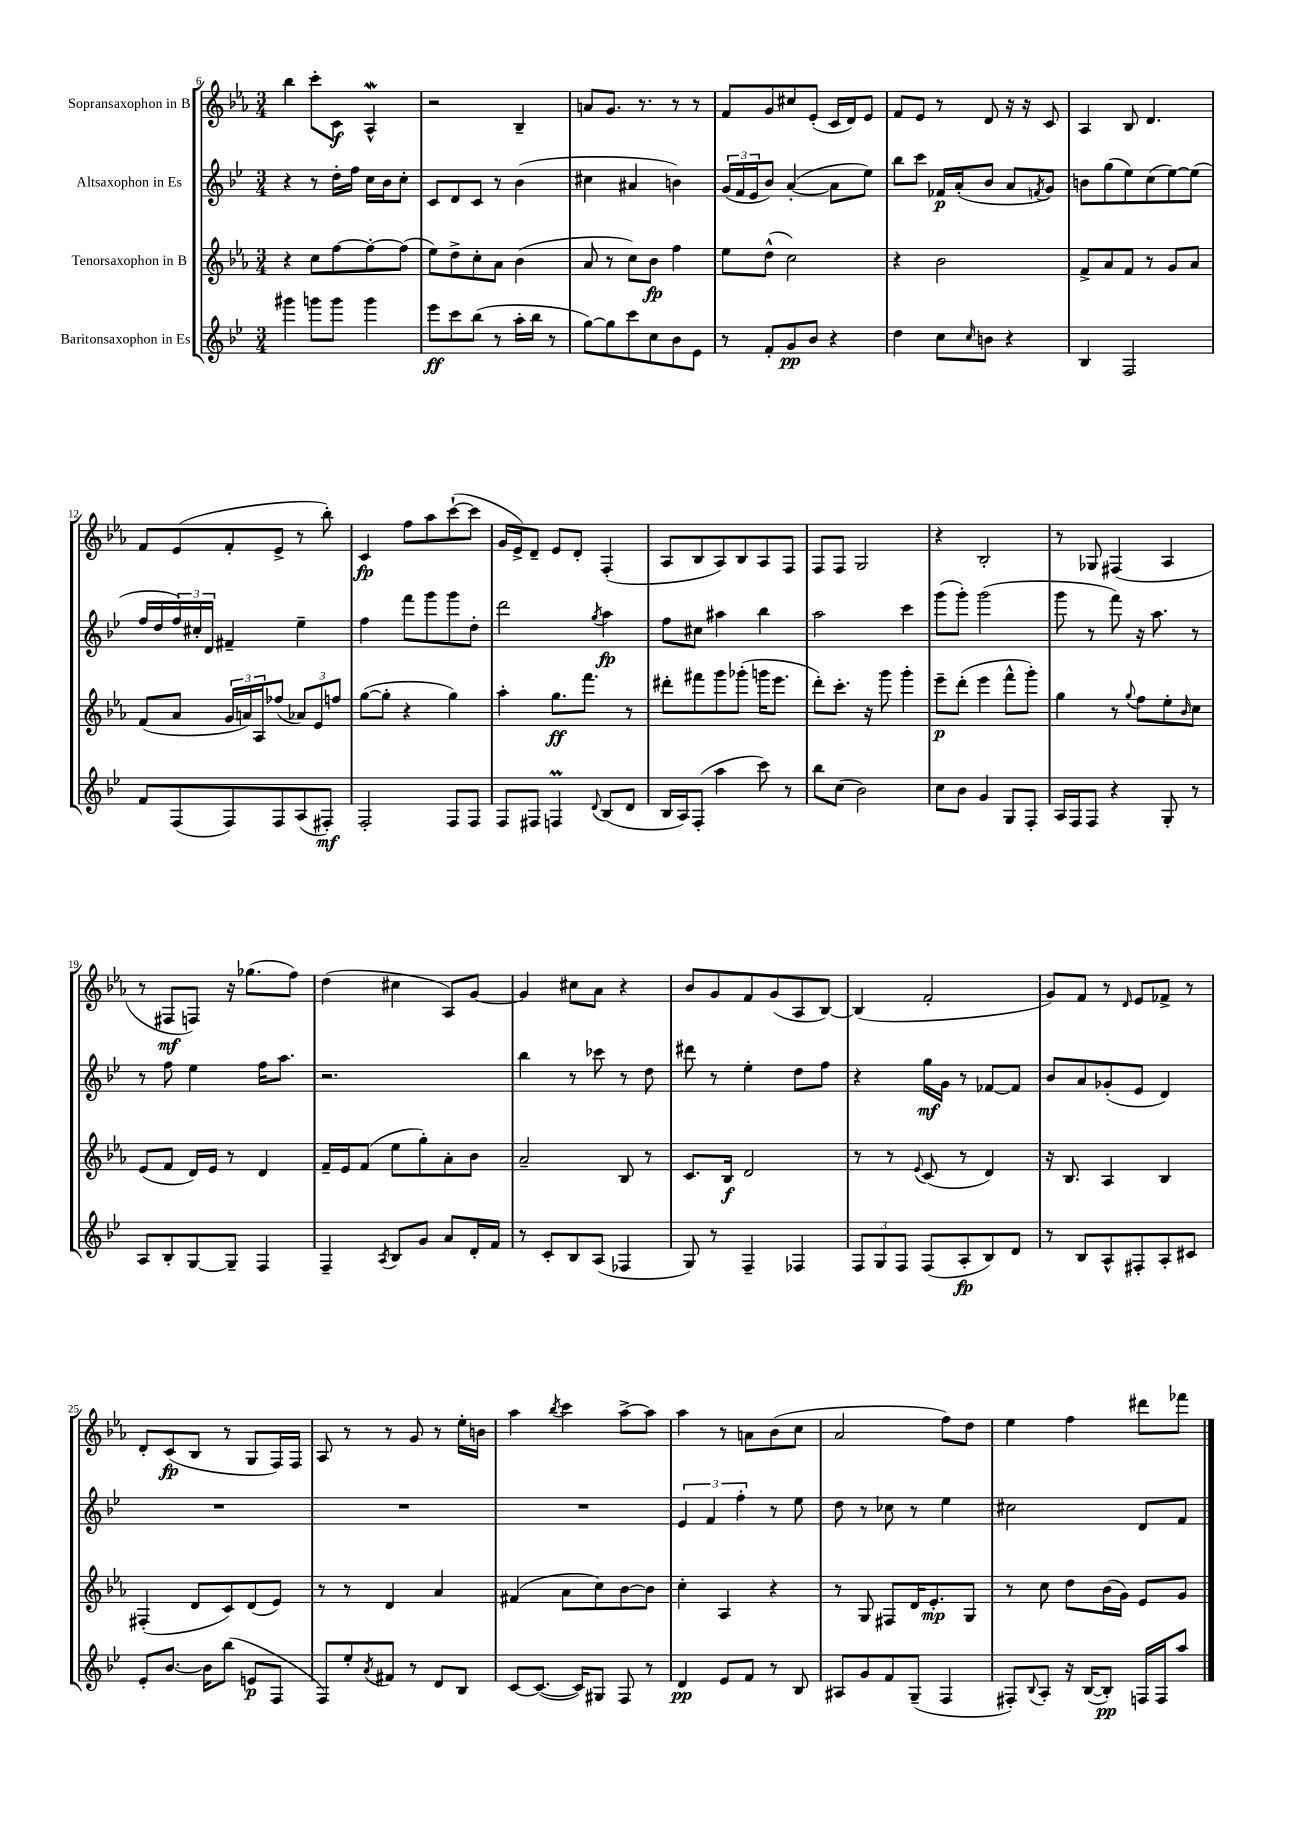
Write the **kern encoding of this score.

**kern	**dynam	**kern	**dynam	**kern	**dynam	**kern	**dynam
*part4	*part4	*part3	*part3	*part2	*part2	*part1	*part1
*staff4	*staff4	*staff3	*staff3	*staff2	*staff2	*staff1	*staff1
*I"Baritonsaxophon in Es	*	*I"Tenorsaxophon in B	*	*I"Altsaxophon in Es	*	*I"Sopransaxophon in B	*
*clefG2	*	*clefG2	*	*clefG2	*	*clefG2	*
*k[b-e-]	*	*k[b-e-a-]	*	*k[b-e-]	*	*k[b-e-a-]	*
*M3/4	*	*M3/4	*	*M3/4	*	*M3/4	*
=6	=6	=6	=6	=6	=6	=6	=6
4ggg#X\	.	4r	.	4r	.	4bb-\	.
8gggn\L	.	8cc\L	.	8r	.	8ccc'\L	.
8ggg\J	.	[8ff\	.	16dd'\LL	.	8c\J	f
.	.	.	.	16ff\JJ	.	.	.
4ggg\	.	8ff'\_	.	16cc\LL	.	4A-w^^/	.
.	.	.	.	16b-\J	.	.	.
.	.	(8ff\J]	.	8cc'\J	.	.	.
=7	=7	=7	=7	=7	=7	=7	=7
8eee-\L	ff	8ee-\L)	.	8c/L	.	2r	.
8ccc\	.	8dd^\	.	8d/	.	.	.
(8bb-\J	.	8cc'\	.	8c/J	.	.	.
8r	.	8a-\J	.	8r	.	.	.
16aa'\LL	.	(4b-\	.	(4b-\	.	4B-~/	.
16bb-\JJ	.	.	.	.	.	.	.
8r	.	.	.	.	.	.	.
=8	=8	=8	=8	=8	=8	=8	=8
[8gg\L)	.	8a-/	.	4cc#X\	.	8an/L	.
8gg\]	.	8r	.	.	.	8.g/J	.
8ccc\	.	8cc\L)	.	4a#X/	.	.	.
.	.	.	.	.	.	8.r	.
8cc\	.	8b-\J	fp	.	.	.	.
8b-\	.	4ff\	.	4bn\)	.	8r	.
8e-\J	.	.	.	.	.	8r	.
=9	=9	=9	=9	=9	=9	=9	=9
8r	.	8ee-\L	.	(24g/LL	.	8f/L	.
.	.	.	.	24f/	.	.	.
.	.	.	.	24e-/J	.	.	.
8f'/L	.	(8dd^^\J	.	8b-/J)	.	8g/	.
8g/	pp	2cc\)	.	([4a'/	.	8cc#X/	.
8b-/J	.	.	.	.	.	(8e-'/J	.
4r	.	.	.	8a\L]	.	16c/LL	.
.	.	.	.	.	.	16d/J)	.
.	.	.	.	8ee-\J)	.	8e-/J	.
=10	=10	=10	=10	=10	=10	=10	=10
4dd\	.	4r	.	8bb-\L	.	8f/L	.
.	.	.	.	8ccc\J	.	8e-/J	.
8cc\L	.	2b-\	.	16f-X/LL	p	8r	.
.	.	.	.	(16a'/J	.	.	.
16qqcc/	.	.	.	.	.	.	.
8bn\J	.	.	.	8b-/J	.	8d/	.
4r	.	.	.	8a/L	.	16r	.
.	.	.	.	.	.	16r	.
.	.	.	.	8qfn/	.	.	.
.	.	.	.	8g/J)	.	8c/	.
=11	=11	=11	=11	=11	=11	=11	=11
4B-/	.	8f^/L	.	8bn\L	.	4A-/	.
.	.	8a-/	.	(8gg\	.	.	.
2F/	.	8f/J	.	8ee-\)	.	8B-/	.
.	.	8r	.	(8cc\	.	4.d/	.
.	.	8g/L	.	[8ee-\)	.	.	.
.	.	8a-/J	.	(8ee-\J]	.	.	.
!!LO:LB:g=z
=12	=12	=12	=12	=12	=12	=12	=12
8f/L	.	(8f/L	.	16ff/LL	.	8f/L	.
.	.	.	.	16dd/	.	.	.
(8F/	.	8a-/J	.	24ff/)	.	(8e-/	.
.	.	.	.	24cc#X'/	.	.	.
.	.	.	.	24d/JJ	.	.	.
8F/)	.	24g/LL	.	4f#X~/	.	8f'/	.
.	.	24an/)	.	.	.	.	.
.	.	24A-/J	.	.	.	.	.
8F/	.	(8ff-X/J	.	.	.	8e-^/J	.
(8A/	.	12a-X/L)	.	4ee-~\	.	8r	.
.	.	12e-/	.	.	.	.	.
8F#X'/J)	mf	.	.	.	.	8bb-'\)	.
.	.	12ffn/J	.	.	.	.	.
=13	=13	=13	=13	=13	=13	=13	=13
2F'/	.	([8gg\L	.	4ff\	.	4c/	fp
.	.	8gg'\J]	.	.	.	.	.
.	.	4r	.	8fff\L	.	8ff\L	.
.	.	.	.	8ggg\	.	8aa-\	.
8F/L	.	4gg\)	.	8ggg\	.	([8ccc`\	.
8F/J	.	.	.	8dd'\J	.	8ccc\J]	.
=14	=14	=14	=14	=14	=14	=14	=14
8F/L	.	4aa-'\	.	2ddd\	.	16g/LL	.
.	.	.	.	.	.	16e-^/J)	.
8F#X/J	.	.	.	.	.	8d~/J	.
4FnM/	.	8.gg\L	ff	.	.	8e-/L	.
.	.	.	.	.	.	8d'/J	.
.	.	8.fff\J	.	.	.	.	.
8qqd/	.	.	.	8qgg/	.	.	.
(8B-/L	.	.	.	4aa\	fp	(4F'/	.
8d/J	.	8r	.	.	.	.	.
=15	=15	=15	=15	=15	=15	=15	=15
16B-/LL	.	8ddd#X'\L	.	8ff\L	.	8A-/L	.
16A/J)	.	.	.	.	.	.	.
(8F'/J	.	8fff#X\	.	8cc#X\J	.	8B-/	.
4aa\	.	8ggg\	.	4aa#X\	.	8A-/)	.
.	.	(8ggg-X'\J	.	.	.	8B-/	.
8ccc\)	.	16gggn\KL	.	4bb-\	.	8A-/	.
.	.	8.eee-\J	.	.	.	.	.
8r	.	.	.	.	.	8F/J	.
=16	=16	=16	=16	=16	=16	=16	=16
8bb-\L	.	8ddd'\L)	.	2aa\	.	8F/L	.
(8cc\J	.	8.ccc'\J	.	.	.	8F/J	.
2b-\)	.	.	.	.	.	2G/	.
.	.	16r	.	.	.	.	.
.	.	8ggg\	.	.	.	.	.
.	.	4ggg'\	.	4ccc\	.	.	.
=17	=17	=17	=17	=17	=17	=17	=17
8cc\L	.	8eee-~\L	p	(8ggg\L	.	4r	.
8b-\J	.	(8ddd'\J	.	8ggg'\J)	.	.	.
4g/	.	4eee-\	.	(2ggg\	.	2B-'/	.
8G/L	.	8fff^^\L	.	.	.	.	.
8F'/J	.	8ggg'\J)	.	.	.	.	.
=18	=18	=18	=18	=18	=18	=18	=18
16A/LL	.	4gg\	.	8ggg\	.	8r	.
16F/J	.	.	.	.	.	.	.
8F/J	.	.	.	8r	.	8G-X/	.
4r	.	8r	.	8fff\)	.	(4F#X/	.
.	.	8qqgg/	.	.	.	.	.
.	.	8ff\L	.	16r	.	.	.
.	.	.	.	8.aa\	.	.	.
8G'/	.	8ee-'\	.	.	.	4A-/	.
.	.	16qqb-/	.	.	.	.	.
8r	.	8cc\J	.	8r	.	.	.
!!LO:LB:g=z
=19	=19	=19	=19	=19	=19	=19	=19
8A/L	.	(8e-/L	.	8r	.	8r	.
8B-'/	.	8f/J	.	8ff\	.	8F#X/L	mf
[8G/	.	16d/LL)	.	4ee-\	.	8Fn/J)	.
.	.	16e-/JJ	.	.	.	.	.
8G~/J]	.	8r	.	.	.	16r	.
.	.	.	.	.	.	(8.gg-X\L	.
4F/	.	4d/	.	16ff\KL	.	.	.
.	.	.	.	8.aa\J	.	.	.
.	.	.	.	.	.	8ff\J)	.
=20	=20	=20	=20	=20	=20	=20	=20
4F~/	.	16f~/LL	.	2.r	.	(4dd\	.
.	.	16e-/J	.	.	.	.	.
.	.	(8f/J	.	.	.	.	.
8qA/	.	.	.	.	.	.	.
8B-/L	.	8ee-\L	.	.	.	4cc#X\	.
8g/J	.	8gg'\)	.	.	.	.	.
8a/L	.	8a-'\	.	.	.	8A-/L)	.
16d'/L	.	8b-\J	.	.	.	[8g/J	.
16f/JJ	.	.	.	.	.	.	.
=21	=21	=21	=21	=21	=21	=21	=21
8r	.	2a-~/	.	4bb-\	.	4g/]	.
8c'/L	.	.	.	.	.	.	.
8B-/	.	.	.	8r	.	8cc#X\L	.
(8A/J	.	.	.	8ccc-X\	.	8a-\J	.
4F-X/	.	8B-/	.	8r	.	4r	.
.	.	8r	.	8dd\	.	.	.
=22	=22	=22	=22	=22	=22	=22	=22
8G/)	.	8.c/L	.	8ddd#X\	.	8b-/L	.
8r	.	.	.	8r	.	8g/	.
.	.	16B-/Jk	f	.	.	.	.
4F~/	.	2d/	.	4ee-'\	.	8f/	.
.	.	.	.	.	.	(8g/	.
4F-X/	.	.	.	8dd\L	.	8A-/	.
.	.	.	.	8ff\J	.	[8B-/J)	.
=23	=23	=23	=23	=23	=23	=23	=23
12F/L	.	8r	.	4r	.	(4B-/]	.
12G/	.	.	.	.	.	.	.
.	.	8r	.	.	.	.	.
12F/J	.	.	.	.	.	.	.
.	.	8qqe-/	.	.	.	.	.
(8F/L	.	(8c/	.	16gg\LL	mf	2f'/	.
.	.	.	.	16g\JJ	.	.	.
8A'/	fp	8r	.	8r	.	.	.
8B-/)	.	4d/)	.	[8f-X/L	.	.	.
8d/J	.	.	.	8f-/J]	.	.	.
=24	=24	=24	=24	=24	=24	=24	=24
8r	.	16r	.	8b-/L	.	8g/L)	.
.	.	8.B-/	.	.	.	.	.
8B-/L	.	.	.	8a/	.	8f/J	.
8A^^/	.	4A-/	.	(8g-X'/	.	8r	.
.	.	.	.	.	.	16qqd/	.
8F#X'/	.	.	.	8e-/J	.	8e-/L	.
8A'/	.	4B-/	.	4d/)	.	8f-X^/J	.
8c#X/J	.	.	.	.	.	8r	.
!!LO:LB:g=z
=25	=25	=25	=25	=25	=25	=25	=25
8e-'/L	.	(4F#X'/	.	2.r	.	8d'/L	.
[8.b-/J	.	.	.	.	.	(8c/	fp
.	.	8d/L	.	.	.	8B-/J	.
16b-\KL]	.	.	.	.	.	.	.
(8bb-\J	.	8c/)	.	.	.	8r	.
8en/L	p	(8d/	.	.	.	8G/L	.
8F/J	.	8e-/J)	.	.	.	16F/L)	.
.	.	.	.	.	.	16F/JJ	.
=26	=26	=26	=26	=26	=26	=26	=26
8F/L)	.	8r	.	2.r	.	8A-/	.
8ee-'/	.	8r	.	.	.	8r	.
8qa/	.	.	.	.	.	.	.
8f#X/J	.	4d/	.	.	.	8r	.
8r	.	.	.	.	.	8g/	.
8d/L	.	4a-/	.	.	.	8r	.
8B-/J	.	.	.	.	.	16ee-'\LL	.
.	.	.	.	.	.	16bn\JJ	.
=27	=27	=27	=27	=27	=27	=27	=27
[8c/L	.	(4f#X/	.	2.r	.	4aa-\	.
(8.c/J_	.	.	.	.	.	.	.
.	.	.	.	.	.	8qbb-/	.
.	.	8a-\L	.	.	.	4ccc\	.
16c/KL])	.	.	.	.	.	.	.
8G#X/J	.	8cc\)	.	.	.	.	.
8F/	.	[8b-\	.	.	.	[8aa-^\L	.
8r	.	8b-\J]	.	.	.	8aa-\J]	.
=28	=28	=28	=28	=28	=28	=28	=28
4d/	pp	4cc'\	.	6e-/	.	4aa-\	.
.	.	.	.	6f/	.	.	.
8e-/L	.	4A-/	.	.	.	8r	.
.	.	.	.	6ff'\	.	.	.
8f/J	.	.	.	.	.	8an\L	.
8r	.	4r	.	8r	.	(8b-\	.
8B-/	.	.	.	8ee-\	.	8cc\J	.
=29	=29	=29	=29	=29	=29	=29	=29
8A#X/L	.	8r	.	8dd\	.	2a-/	.
8g/	.	8G/	.	8r	.	.	.
8f/	.	8F#X/L	.	8cc-X\	.	.	.
(8G~/J	.	16d/K	.	8r	.	.	.
.	.	8.e-'/	mp	.	.	.	.
4F/	.	.	.	4ee-\	.	8ff\L)	.
.	.	8G/J	.	.	.	8dd\J	.
=30	=30	=30	=30	=30	=30	=30	=30
8F#X'/L)	.	8r	.	2cc#X\	.	4ee-\	.
8qqB-/	.	.	.	.	.	.	.
8A'/J	.	8cc\	.	.	.	.	.
16r	.	8dd\L	.	.	.	4ff\	.
([16B-/KL	.	.	.	.	.	.	.
8B-'/J])	pp	(16b-\L	.	.	.	.	.
.	.	16g\JJ)	.	.	.	.	.
16Fn/LL	.	8e-/L	.	8d/L	.	8ddd#X\L	.
16F/J	.	.	.	.	.	.	.
8aa/J	.	8g/J	.	8f/J	.	8fff-X\J	.
==	==	==	==	==	==	==	==
*-	*-	*-	*-	*-	*-	*-	*-
